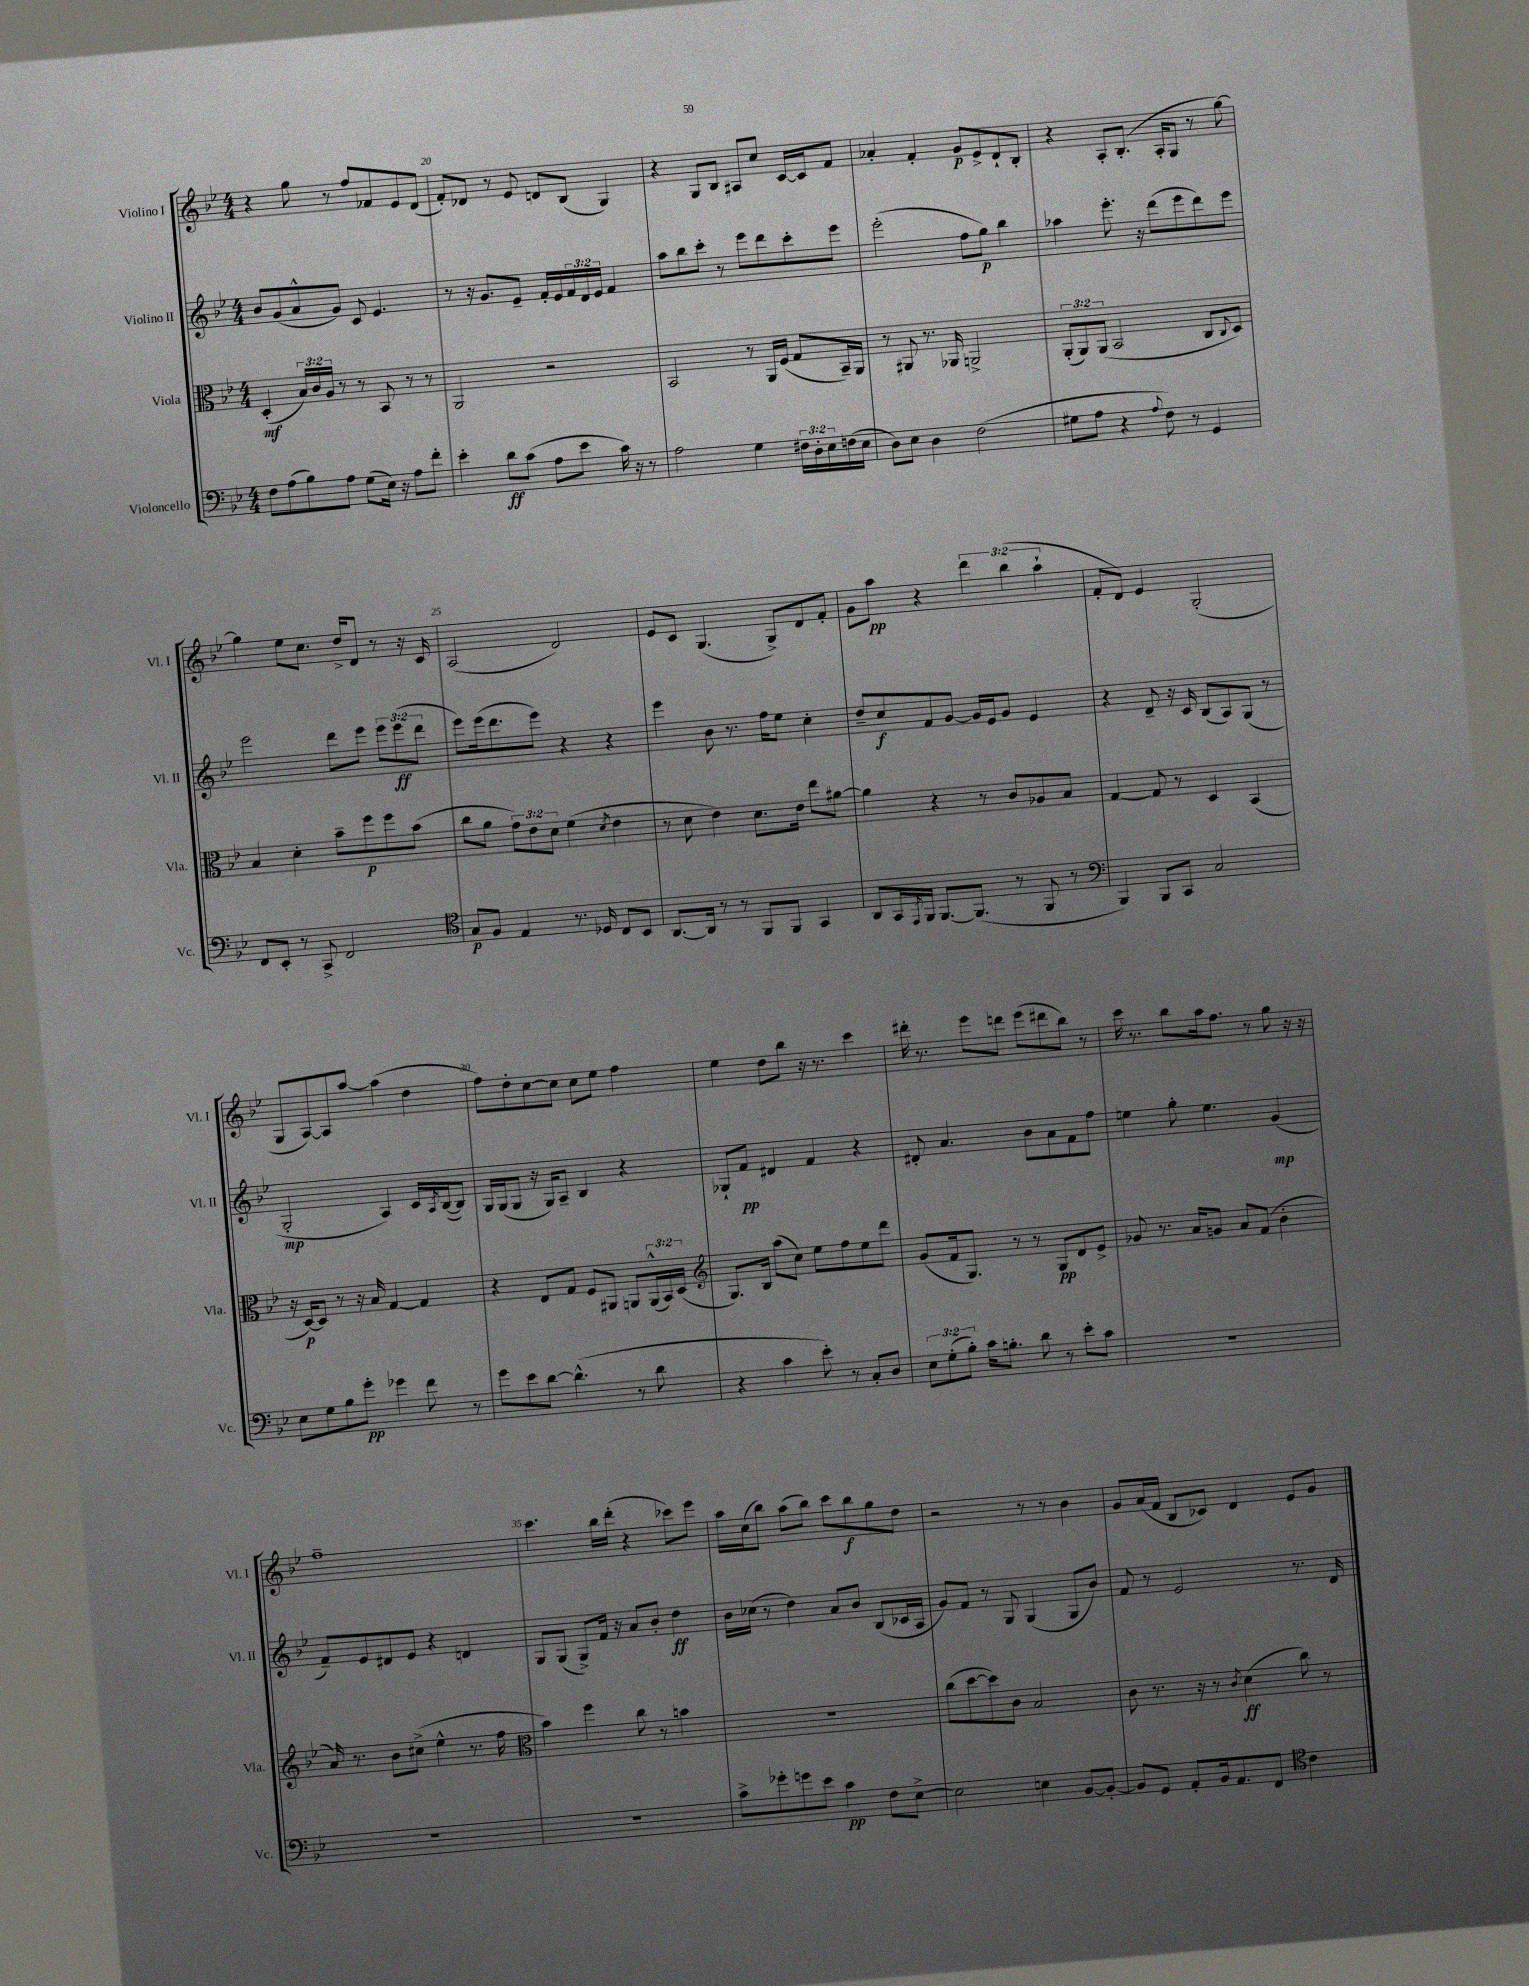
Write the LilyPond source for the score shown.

<<
\new StaffGroup <<
\new Staff = "s0" \with { instrumentName = "Violino I" shortInstrumentName = "Vl. I" } {
    \clef treble \key bes \major \numericTimeSignature \time 4/4 \override Staff.TupletNumber.text = #tuplet-number::calc-fraction-text
    r4 g''8 r8 f''8 fes'8 ees'8 d'8( |
    f'8-.) des'8 r8 ees'8 d'8 bes8( g4) |
    r4 g8 bes8 ais8 c''8 c'16~ c'16 f'8 |
    aes'4-. f'4-. g'8\p ees'8-> d'8-! bes8-. |
    r4 a8-. bes8.-.( a16-. g8 r8 g''8~) |
    g''4 ees''8 c''8. d''16-> d'8 r8 r16 c'16 |
    a2( d'2) |
    ees'8 c'8 g4.( g8->) d'8 f'8-. |
    g'8 a''8\pp r4 \tuplet 3/2 { d'''4 bes''4( a''4-! } |
    f'8-. d'8) ees'4 g2-.( |
    g8 a8~) a8 a''8~ a''4( d''4 |
    f''8) d''8-. c''8~ c''8 c''8 ees''8 f''4 |
    ees''4 d''8 bes''8 r16 r8. c'''4 |
    dis'''16-. r8. ees'''8 d'''8 ees'''8( dis'''8 bes''8) r8 |
    c'''16 r8. bes''8 a''16 f''8. r8 g''8 r16 r16 |
    f''1-- |
    c'''4. bes''16 d'''16-.( r4 ces'''8) ees'''8 |
    a''16 c''16( bes''8) a''8( bes''8) c'''8 bes''8\f g''8 d''8 |
    r2 r8 r8 bes'4 |
    g'8 a'16( f'16 bes8 ces'8) d'4 ees'8 g'8 \bar "|." |
}
\new Staff = "s1" \with { instrumentName = "Violino II" shortInstrumentName = "Vl. II" } {
    \clef treble \key bes \major \numericTimeSignature \time 4/4 \override Staff.TupletNumber.text = #tuplet-number::calc-fraction-text
    bes'8 g'8( a'8-^ g'8) c'8 ees'4. |
    r8 r16 g'8. ees'8-- f'16-. ees'16 \tuplet 3/2 { f'16 d'16 ees'16 } f'4 |
    a''8 bes''8 c'''8-. r8 ees'''8 d'''8 c'''8-. ees'''8 |
    ees'''2-.( f''8 g''8\p) bes''4 |
    aes''4 ees'''8.-. r16 d'''8( ees'''8 d'''8) ees'''8 |
    ees'''2 d'''8 ees'''8 \tuplet 3/2 { ees'''8 ees'''8\ff( d'''8 } |
    ees'''8) ees'''16( d'''8. ees'''8) r4 r4 |
    ees'''4 bes'8 r8. f''16 ees''8 c''4-. |
    d''8-- c''8\f f'8 g'8~ g'16 ees'16 g'8 ees'4 |
    r4 d'8-- r16 c'16 bes8( a8) g8( r8 |
    g2-.\mp a4) c'16 \acciaccatura { a8 } bes16~( bes8) |
    g16 g16( g8 r16 g16) a8-- bes4 r4 |
    ges8-! f'8\pp dis'4 f'4 r4 |
    dis'8-. a'4. bes'8 a'8 f'8 f''8 |
    e''4 g''8-. e''4. g'4\mp( |
    f'8--) ees'8 dis'8 ees'8 r4 d'4 |
    g8 g8( g8->) f'16 r16 a'8 bes'8-. d''4\ff |
    bes'16 ces''16( r8 d''4) a'8 bes'8 bes8( ces'16 a16 |
    g'8) f'8 r8 g8 g4( g8 bes'8) |
    f'8 r8 ees'2 r8. d'16 \bar "|." |
}
\new Staff = "s2" \with { instrumentName = "Viola" shortInstrumentName = "Vla." } {
    \clef alto \key bes \major \numericTimeSignature \time 4/4 \override Staff.TupletNumber.text = #tuplet-number::calc-fraction-text
    d4-.\mf( \tuplet 3/2 { bes16) c'16 a16 } r8 r8 bes,8 r8 r8 |
    a,2 r2 |
    bes,2 r8 a,16 f16( g8 bes,16--) a,16 |
    r8 ais,8 r8. aes,16 a,2-> |
    \tuplet 3/2 { a,8-.( a,8) a,8( } bes,2 c8 \appoggiatura { c8 } d8) |
    bes4 d'4-. bes'8-- f''8\p f''8 bes'8( |
    c''8 a'8 \tuplet 3/2 { g'8) ees'8 d'8 } f'4( \acciaccatura { d'8 } ees'4 |
    r8 d'8 ees'4) d'8. ees'16 ees''8 ais'8~ |
    ais'4 r4 r8 c'8 aes8 bes8 |
    g4~ g8 r8 d4 bes,4( |
    r16 d16~\p) d8 r8 r16 bes16 g4~ g4 |
    r4 ees8 g8 f8 ais,8 a,8 \tuplet 3/2 { a,16-^( bes,16) d16( } |
    \clef treble g8.) bes16 a''8( c''8) ees''8 f''8 ees''8 d'''8 |
    g'8( f'16 g8.) r8 r8 g8\pp d'8 ees'8-> |
    ges'8 r8. a'16 g'8 a'8 f'8( bes'4-. |
    a'16) r8. bes'8 cis''8->( ees''4-^ r8. f''16 |
    \clef alto bes'4) f''4 c''8 r8 b'4 |
    R1 |
    c''8( d''8~ d''8) c'8 bes2 |
    c'8 r8. r16 r8 \acciaccatura { c'8 } d'4\ff( c''8) r8 \bar "|." |
}
\new Staff = "s3" \with { instrumentName = "Violoncello" shortInstrumentName = "Vc." } {
    \clef bass \key bes \major \numericTimeSignature \time 4/4 \override Staff.TupletNumber.text = #tuplet-number::calc-fraction-text
    f8 a8( bes8) a8 g8( ees16) r16 a8 f'8-. |
    ees'4-. d'8\ff c'8( a8 ees'8 c'16) r16 r8 |
    a2 g4 \tuplet 3/2 { fis16 d16-. ees16 } f16( ees16 |
    d8) ees8 d4 f2( |
    gis8 a8 r4 \appoggiatura { a8 } f8) r8 g,4 |
    f,8 ees,8-. r8 c,8-> f,2 |
    \clef tenor g8\p f8 ees4 r8. des16 c8 bes,8 |
    a,8.~ a,16 r8 r8 f,8 f,8 g,4 |
    a,8 g,16 \acciaccatura { ees,8 } f,16 f,8.~ f,8.( r8 f,8 r8 |
    \clef bass bes,,4) bes,,8 c,8 c2 |
    ees8 g8 bes8 g'8-.\pp ges'4 f'8 r8 |
    g'8 ees'8 d'8~ d'4.-^( r8 d'8 |
    r4 c'4 ees'8-.) r8 c8-. d8 |
    \tuplet 3/2 { ees8 g8-.( bes8-.) } c'16 b8.-. d'8 r8 ees'8-. c'8 |
    R1 |
    R1 |
    R1 |
    c'8-> ges'8-. g'8 ees'8 c'4\pp f8 ees8~-> |
    ees2 e4 bes,8~ bes,8~-. |
    bes,8 g,8 a,8-. bes,16 a,8. f,8 \clef tenor c'4 \bar "|." |
}
>>
>>
\layout { \context { \Score currentBarNumber = #19 \override BarNumber.break-visibility = ##(#f #t #t) barNumberVisibility = #(every-nth-bar-number-visible 5) } }
